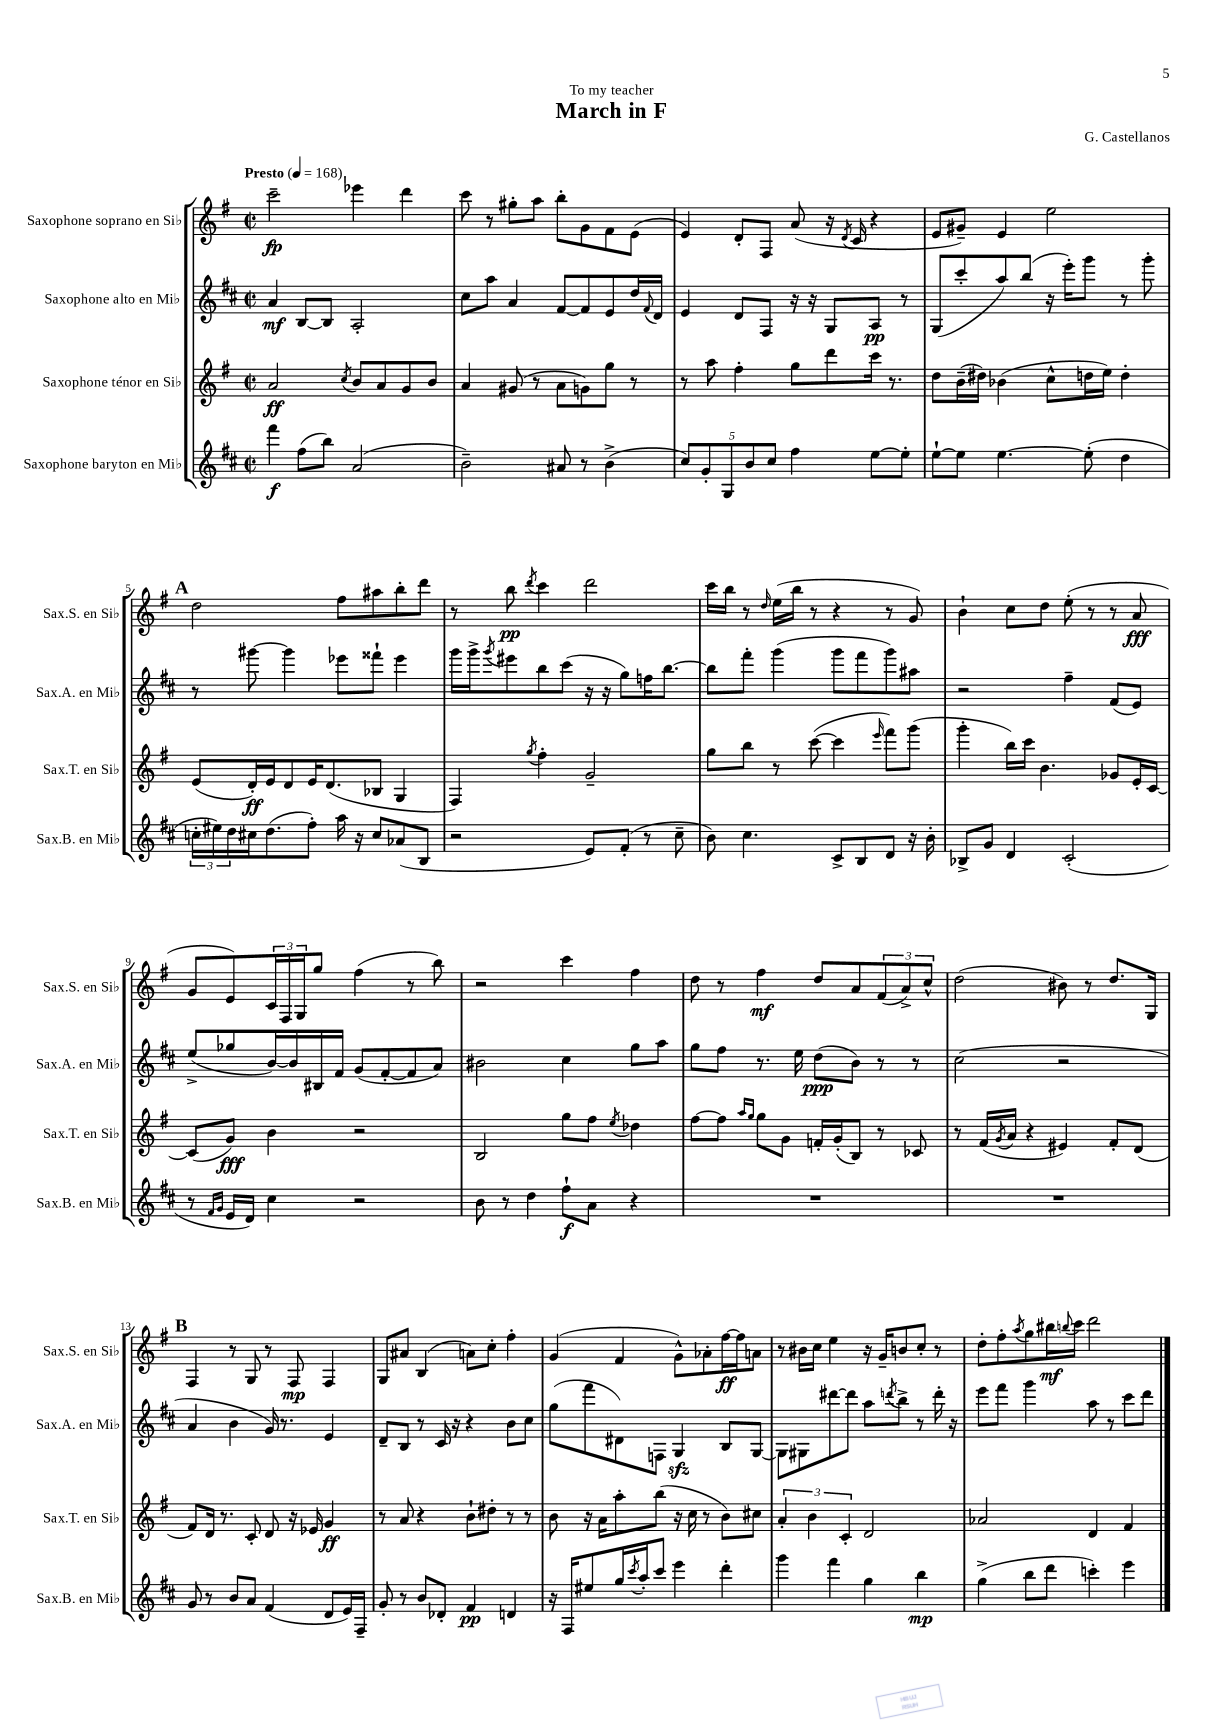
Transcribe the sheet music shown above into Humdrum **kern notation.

**kern	**kern	**kern	**kern
*staff4	*staff3	*staff2	*staff1
*clefG2	*clefG2	*clefG2	*clefG2
*k[f#c#]	*k[f#]	*k[f#c#]	*k[f#]
*M2/2	*M2/2	*M2/2	*M2/2
*met(c|)	*met(c|)	*met(c|)	*met(c|)
*MM168	*MM168	*MM168	*MM168
4fff#\	2a/	4a/	2ccc~\
(8ff#\L	.	[8B/L	.
8bb\J)	.	8B/]J	.
.	8qcc/	.	.
(2a/	8b/L	2A'/	4eee-\
.	8a/	.	.
.	8g/	.	4ddd\
.	8b/J	.	.
=	=	=	=
2b~\)	4a/	8cc#\L	8ccc\
.	.	8aa\J	8r
.	(8g#/	4a/	8gg#'\L
.	8r	.	8aa\J
8a#/	8a\L	[8f#/L	8bb'\L
8r	8g\)	8f#/]	8g\
(4b^\	8gg\J	8e/	8f#\
.	8r	16dd/L	(8e\J
.	.	8qqf#/	.
.	.	16d/JJ	.
=	=	=	=
10cc#/L)	8r	4e/	4e/)
10g'/	.	.	.
.	8aa\	.	.
10G/	.	.	.
.	4ff#'\	8d/L	8d'/L
10b/	.	.	.
.	.	8F#/J	8F#/J
10cc#/J	.	.	.
4ff#\	8gg\L	16r	(8a/
.	.	16r	.
.	8ddd\	8G/L	16r
.	.	.	8qd/
.	.	.	16c/
[8ee\L	16ccc\Jk	8A/J	4r
.	8.r	.	.
8ee'\]J	.	8r	.
=	=	=	=
[8ee`\L	8dd\L	(8G/L	8e/L
8ee\]J	(16b~\L	8ccc#'/	8g#~/J)
.	16dd#\JJ)	.	.
[4.ee\	(4b-\	8aa/)	4e/
.	.	(8bb/J	.
.	8cc^^\L	16r	2ee\
.	.	16eee'\LK)	.
(8ee'\]	16dd\L	8ggg\J	.
.	16ee\JJ)	.	.
4dd\	4dd'\	8r	.
.	.	8ggg'\	.
=	=	=	=
24cc'\LL	(8e/L	8r	2dd\
24ee#\)	.	.	.
24dd\	.	.	.
16cc#\J	16d'/L)	[8ggg#\	.
(8.dd\	16e/J	.	.
.	8d/	4ggg#\]	.
8ff#'\J)	16e/K	.	.
.	(8.d/	.	.
16aa\	.	8eee-\L	8ff#\L
16r	.	.	.
8cc#/L	8B-/J	8fff##`\J	8aa#\
(8a-/	4G/	4eee-\	8bb'\
8B/J	.	.	8ddd\J
=	=	=	=
2r	4F#/)	16ggg\LL	8r
.	.	16ggg^\J	.
.	.	8qggg/	.
.	.	8eee#\	8bb\
.	8qgg/	.	8qddd/
.	4ff#'\	8bb\	4ccc\
.	.	(8ccc#\J	.
8e/L)	2g~/	16r	2ddd\
.	.	16r	.
(8f#'/J	.	8gg\L)	.
8r	.	16ff\K	.
.	.	[8.bb\J	.
8cc#~\	.	.	.
=	=	=	=
8b\)	8gg\L	8bb\]L	16ccc\LL
.	.	.	16bb\JJ
4.cc#\	8bb\J	8fff#'\J	8r
.	.	.	16qqdd/
.	8r	(4ggg\	(16ee\LL
.	.	.	16bb\JJ
.	([8ccc\	.	8r
8c#^/L	4ccc\]	8ggg\L	4r
8B/	.	8fff#\	.
.	16qqeee/	.	.
8d/J	8fff#\L)	8ggg\)	8r
16r	(8ggg\J	8aa#\J	8g/)
16b'\	.	.	.
=	=	=	=
8B-^/L	4ggg'\	2r	4b`\
8g/J	.	.	.
4d/	16bb\LL)	.	8cc\L
.	16ccc\JJ	.	.
.	4.b\	.	8dd\J
(2c#'/	.	4ff#~\	(8ee'\
.	.	.	8r
.	8g-/L	(8f#/L	8r
.	16e'/L	8e/J)	8a/
.	[16c/JJ	.	.
=	=	=	=
8r	(8c/]L	(8ee^/L	8g/L
16qqf#/LL	.	.	.
16qqg/JJ	.	.	.
16e/LL	8g/J)	8gg-/	8e/)
16d/JJ)	.	.	.
4cc#\	4b\	[16b/L)	24c/L
.	.	.	24F#/
.	.	16b/]	.
.	.	.	24G/J
.	.	16B#/	8gg/J
.	.	16f#/JJ	.
2r	2r	(8g/L	(4ff#\
.	.	[8f#'/	.
.	.	8f#/]	8r
.	.	8a/J)	8bb\)
=	=	=	=
8b\	2B/	2b#\	2r
8r	.	.	.
4dd\	.	.	.
8ff#`\L	8gg\L	4cc#\	4ccc\
8a\J	8ff#\J	.	.
.	8qee/	.	.
4r	4dd-\	8gg\L	4ff#\
.	.	8aa\J	.
=	=	=	=
1r	[8ff#\L	8gg\L	8dd\
.	8ff#\]J	8ff#\J	8r
.	16qqaa/LL	.	.
.	16qqgg/JJ	.	.
.	8gg\L	8.r	4ff#\
.	8g\J	.	.
.	.	16ee\	.
.	16f'/LL	(8dd\L	8dd/L
.	(16g'/J	.	.
.	8B/J)	8b\J)	8a/
.	8r	8r	(12f#/
.	.	.	12a^/)
.	8c-/	8r	.
.	.	.	12cc^^/J
=	=	=	=
1r	8r	(2cc#\	(2dd\
.	(16f#/LL	.	.
.	8qg/	.	.
.	16a/JJ	.	.
.	4r	.	.
.	4e#/)	2r	8b#\)
.	.	.	8r
.	8f#'/L	.	8.dd/L
.	(8d/J	.	.
.	.	.	16G/Jk
=	=	=	=
8g/	8f#/L)	4a/	4F#/
8r	16d/Jk	.	.
.	8.r	.	.
8b/L	.	4b\	8r
8a/J	8c'/	.	8G/
(4f#/	8d/	16g/)	8r
.	.	8.r	.
.	16r	.	8F#/
.	16e-/	.	.
8d/L	4g/	4e/	4F#/
16e/L)	.	.	.
16F#~/JJ	.	.	.
=	=	=	=
8g'/	8r	8d~/L	8G/L
8r	8a/	8B/J	8a#/J
8b/L	4r	8r	(4B/
8d-'/J	.	16c#/	.
.	.	16r	.
4f#/	8b`\L	4r	8a\L)
.	8dd#'\J	.	8cc'\J
4d/	8r	8b\L	4ff#'\
.	8r	8cc#\J	.
=	=	=	=
16r	8b\	(8gg\L	(4g/
16F#/LK	.	.	.
8ee#/	16r	8fff#\	.
.	16a\LK	.	.
16gg/L	8aa'\	8d#\)	4f#/
8qccc#/	.	.	.
16aa'/J	.	.	.
8ccc#/J	(8bb\J	8F\J	.
4eee\	16r	4G/	8g^^\L)
.	16cc\	.	.
.	8r	.	8a-'\
4ddd'\	8b\L)	8B/L	[16ff#\L
.	.	.	16ff#\]J
.	8cc#\J	[8G/J	8a\J
=	=	=	=
4ggg\	6a'/	8G\]L	8r
.	.	8G#\	16b#\LL
.	6b\	.	.
.	.	.	16cc\JJ
4fff#\	.	[8ddd#\	4ee\
.	6c'/	.	.
.	.	8ddd#\]J	.
4gg\	2d/	8aa\L	16r
.	.	.	16g~/LK
.	.	8qddd/	.
.	.	8bb^\J	8b/
4bb\	.	8r	8cc'/J
.	.	16ddd'\	8r
.	.	16r	.
=	=	=	=
(4gg^\	2a-/	8eee\L	8dd'\L
.	.	8fff#\J	8ff#'\
.	.	.	8qaa/
8bb\L	.	4ggg\	8gg\
8ddd\J	.	.	16bb#\L
.	.	.	8qqbb/
.	.	.	16ccc\JJ
4ccc'\)	4d/	8aa\	2ddd\
.	.	8r	.
4eee\	4f#/	8ccc#\L	.
.	.	8ddd\J	.
==	==	==	==
*-	*-	*-	*-
